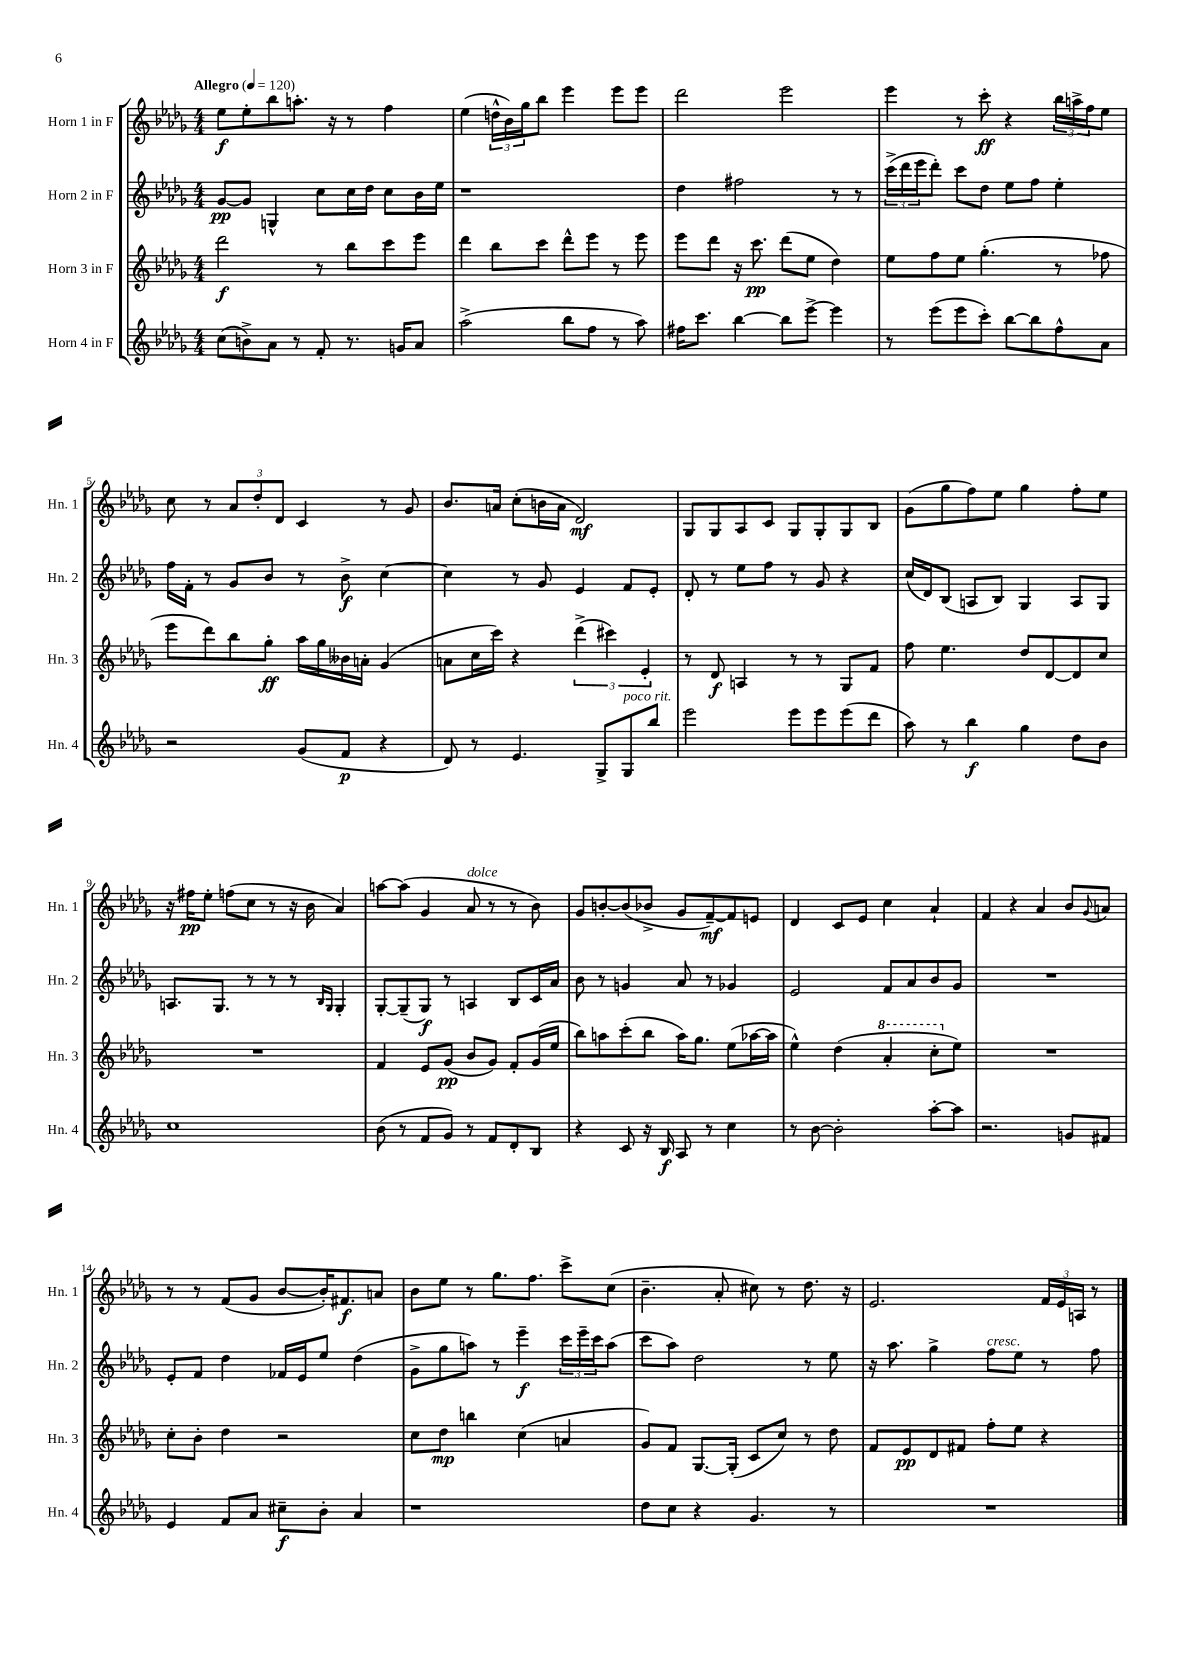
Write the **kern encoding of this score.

**kern	**dynam	**kern	**dynam	**kern	**dynam	**kern	**dynam
*part4	*part4	*part3	*part3	*part2	*part2	*part1	*part1
*staff4	*staff4	*staff3	*staff3	*staff2	*staff2	*staff1	*staff1
*I"Horn 4 in F	*	*I"Horn 3 in F	*	*I"Horn 2 in F	*	*I"Horn 1 in F	*
*I'Hn. 4	*	*I'Hn. 3	*	*I'Hn. 2	*	*I'Hn. 1	*
*clefG2	*	*clefG2	*	*clefG2	*	*clefG2	*
*k[b-e-a-d-g-]	*	*k[b-e-a-d-g-]	*	*k[b-e-a-d-g-]	*	*k[b-e-a-d-g-]	*
*M4/4	*	*M4/4	*	*M4/4	*	*M4/4	*
*MM120	*	*MM120	*	*MM120	*	*MM120	*
=1	=1	=1	=1	=1	=1	=1	=1
!	!	!	!	!	!	!LO:TX:a:B:t=Allegro	!
(8cc\L	.	2ddd-\	f	[8g-/L	pp	8ee-\L	f
8bn^\)	.	.	.	8g-/J]	.	8ee-'\	.
8a-\J	.	.	.	4Gn^^/	.	8bb-\	.
8r	.	.	.	.	.	8.aan'\J	.
8f'/	.	8r	.	8cc\L	.	.	.
.	.	.	.	.	.	16r	.
8.r	.	8bb-\L	.	16cc\L	.	8r	.
.	.	.	.	16dd-\JJ	.	.	.
.	.	8ccc\	.	8cc\L	.	4ff\	.
16gn/KL	.	.	.	.	.	.	.
8a-/J	.	8eee-\J	.	16b-\L	.	.	.
.	.	.	.	16ee-\JJ	.	.	.
=2	=2	=2	=2	=2	=2	=2	=2
(2aa-^\	.	4ddd-\	.	1r	.	(4ee-\	.
.	.	8bb-\L	.	.	.	24ddn^^\LL	.
.	.	.	.	.	.	24b-\)	.
.	.	.	.	.	.	24gg-\J	.
.	.	8ccc\J	.	.	.	8bb-\J	.
8bb-\L	.	8ddd-^^\L	.	.	.	4eee-\	.
8ff\J	.	8eee-\J	.	.	.	.	.
8r	.	8r	.	.	.	8eee-\L	.
8aa-\)	.	8eee-\	.	.	.	8eee-\J	.
=3	=3	=3	=3	=3	=3	=3	=3
16ff#X\KL	.	8eee-\L	.	4dd-\	.	2ddd-\	.
8.ccc\J	.	.	.	.	.	.	.
.	.	8ddd-\J	.	.	.	.	.
[4bb-\	.	16r	.	2ff#X\	.	.	.
.	.	8.ccc\	pp	.	.	.	.
8bb-\L]	.	(8ddd-\L	.	.	.	2eee-\	.
[8eee-^\J	.	8ee-\J	.	.	.	.	.
4eee-\]	.	4dd-\)	.	8r	.	.	.
.	.	.	.	8r	.	.	.
=4	=4	=4	=4	=4	=4	=4	=4
8r	.	8ee-\L	.	(24ccc^\LL	.	4eee-\	.
.	.	.	.	24ddd-\	.	.	.
.	.	.	.	24eee-\J	.	.	.
(8eee-\L	.	8ff\	.	8ddd-'\J)	.	.	.
8eee-\	.	8ee-\J	.	8ccc\L	.	8r	.
8ccc'\J)	.	(4.gg-'\	.	8dd-\J	.	8ccc'\	ff
[8bb-\L	.	.	.	8ee-\L	.	4r	.
8bb-\]	.	.	.	8ff\J	.	.	.
8ff^^\	.	8r	.	4ee-'\	.	24bb-\LL	.
.	.	.	.	.	.	24aan^\	.
.	.	.	.	.	.	24ff\J	.
8a-\J	.	8ff-X\	.	.	.	8ee-\J	.
!!LO:LB:g=z
=5	=5	=5	=5	=5	=5	=5	=5
2r	.	8eee-\L	.	16ff\LL	.	8cc\	.
.	.	.	.	16f'\JJ	.	.	.
.	.	8ddd-\)	.	8r	.	8r	.
.	.	8bb-\	.	8g-/L	.	12a-/L	.
.	.	.	.	.	.	12dd-'/	.
.	.	8gg-'\J	ff	8b-/J	.	.	.
.	.	.	.	.	.	12d-/J	.
(8g-/L	.	16aa-\LL	.	8r	.	4c/	.
.	.	16gg-\	.	.	.	.	.
8f/J	p	16b--X\	.	8b-^\	f	.	.
.	.	16an'\JJ	.	.	.	.	.
4r	.	(4g-/	.	[4cc\	.	8r	.
.	.	.	.	.	.	8g-/	.
=6	=6	=6	=6	=6	=6	=6	=6
8d-/)	.	8an\L	.	4cc\]	.	8.b-/L	.
8r	.	16cc\L	.	.	.	.	.
.	.	16ccc\JJ)	.	.	.	16an/Jk	.
4.e-/	.	4r	.	8r	.	(8cc'\L	.
.	.	.	.	8g-/	.	16bn\L	.
.	.	.	.	.	.	16a\JJ	.
.	.	(6ddd-^\	.	4e-/	.	2d-/)	mf
8G-^/L	.	.	.	.	.	.	.
.	.	6ccc#X\)	.	.	.	.	.
!LO:TX:a:i:t=poco rit.	!	!	!	!	!	!	!
8G-/	.	.	.	8f/L	.	.	.
.	.	6e-'/	.	.	.	.	.
8bb-/J	.	.	.	8e-'/J	.	.	.
=7	=7	=7	=7	=7	=7	=7	=7
2eee-\	.	8r	.	8d-'/	.	8G-/L	.
.	.	8d-/	f	8r	.	8G-/	.
.	.	4An/	.	8ee-\L	.	8A-/	.
.	.	.	.	8ff\J	.	8c/J	.
8eee-\L	.	8r	.	8r	.	8G-/L	.
8eee-\	.	8r	.	8g-/	.	8G-'/	.
(8eee-\	.	8G-/L	.	4r	.	8G-/	.
8ddd-\J	.	8f/J	.	.	.	8B-/J	.
=8	=8	=8	=8	=8	=8	=8	=8
8aa-\)	.	8ff\	.	(16cc/LL	.	(8g-\L	.
.	.	.	.	16d-/J)	.	.	.
8r	.	4.ee-\	.	(8B-/J	.	8gg-\	.
4bb-\	f	.	.	8An/L	.	8ff\)	.
.	.	.	.	8B-/J)	.	8ee-\J	.
4gg-\	.	8dd-/L	.	4G-/	.	4gg-\	.
.	.	[8d-/	.	.	.	.	.
8dd-\L	.	8d-/]	.	8A/L	.	8ff'\L	.
8b-\J	.	8cc/J	.	8G-/J	.	8ee-\J	.
!!LO:LB:g=z
=9	=9	=9	=9	=9	=9	=9	=9
1cc	.	1r	.	8.An/L	.	16r	.
.	.	.	.	.	.	16ff#X\KL	pp
.	.	.	.	.	.	8ee-'\J	.
.	.	.	.	8.G-/J	.	.	.
.	.	.	.	.	.	(8ffn\L	.
.	.	.	.	8r	.	8cc\J	.
.	.	.	.	8r	.	8r	.
.	.	.	.	8r	.	16r	.
.	.	.	.	.	.	16b-\	.
.	.	.	.	16qqB-/LL	.	.	.
.	.	.	.	16qqG-/JJ	.	.	.
.	.	.	.	4G-'/	.	4a-/)	.
=10	=10	=10	=10	=10	=10	=10	=10
(8b-\	.	4f/	.	[8G-'/L	.	[8aan\L	.
8r	.	.	.	(8G-~/]	.	(8aa\J]	.
8f/L	.	8e-/L	.	8G-/J)	f	4g-/	.
8g-/J)	.	(8g-/J	pp	8r	.	.	.
!	!	!	!	!	!	!LO:TX:a:i:t=dolce	!
8r	.	8b-/L	.	4An/	.	8a-/	.
8f/L	.	8g-/J)	.	.	.	8r	.
8d-'/	.	8f'/L	.	8B-/L	.	8r	.
8B-/J	.	(16g-/L	.	16c/L	.	8b-\)	.
.	.	16ee-/JJ	.	16a-/JJ	.	.	.
=11	=11	=11	=11	=11	=11	=11	=11
4r	.	8bb-\L)	.	8b-\	.	8g-/L	.
.	.	8aan\	.	8r	.	[8bn'/	.
8c/	.	(8ccc'\	.	4gn/	.	(8b/]	.
16r	.	8bb-\J	.	.	.	8b-X^/J	.
16B-/	f	.	.	.	.	.	.
8A-/	.	16aa\KL)	.	8a-/	.	8g-/L	.
.	.	8.gg-\J	.	.	.	.	.
8r	.	.	.	8r	.	[8f~/)	mf
4cc\	.	(8ee-\L	.	4g-X/	.	8f/]	.
.	.	[16aa-X\L	.	.	.	8en/J	.
.	.	16aa-\JJ]	.	.	.	.	.
=12	=12	=12	=12	=12	=12	=12	=12
8r	.	4ee-^^\)	.	2e-/	.	4d-/	.
[8b-\	.	.	.	.	.	.	.
2b-'\]	.	(4dd-\	.	.	.	8c/L	.
.	.	.	.	.	.	8e-/J	.
*	*	*8va	*	*	*	*	*
.	.	4aa-'/	.	8f/L	.	4cc\	.
.	.	.	.	8a-/	.	.	.
[8aa-'\L	.	8ccc'\L	.	8b-/	.	4a-`/	.
*	*	*X8va	*	*	*	*	*
8aa-\J]	.	8ee-\J)	.	8g-/J	.	.	.
=13	=13	=13	=13	=13	=13	=13	=13
2.r	.	1r	.	1r	.	4f/	.
.	.	.	.	.	.	4r	.
.	.	.	.	.	.	4a-/	.
8gn/L	.	.	.	.	.	8b-/L	.
.	.	.	.	.	.	8qqg-/	.
8f#X/J	.	.	.	.	.	8an/J	.
!!LO:LB:g=z
=14	=14	=14	=14	=14	=14	=14	=14
4e-/	.	8cc'\L	.	8e-'/L	.	8r	.
.	.	8b-'\J	.	8f/J	.	8r	.
8f/L	.	4dd-\	.	4dd-\	.	(8f/L	.
8a-/J	.	.	.	.	.	8g-/J	.
8cc#X~\L	f	2r	.	16f-X/LL	.	[8b-/L	.
.	.	.	.	16e-/J	.	.	.
8b-'\J	.	.	.	8ee-/J	.	16b-'/K])	.
.	.	.	.	.	.	8.f#X/	f
4a-/	.	.	.	(4dd-\	.	.	.
.	.	.	.	.	.	8an/J	.
=15	=15	=15	=15	=15	=15	=15	=15
1r	.	8cc\L	.	8g-^\L	.	8b-\L	.
.	.	8dd-\J	mp	8gg-\	.	8ee-\J	.
.	.	4bbn\	.	8aan\J)	.	8r	.
.	.	.	.	8r	.	8.gg-\L	.
.	.	(4cc\	.	4eee-~\	f	.	.
.	.	.	.	.	.	8.ff\J	.
.	.	4an/	.	24ccc\LL	.	8ccc^\L	.
.	.	.	.	24eee-~\	.	.	.
.	.	.	.	24ccc\J	.	.	.
.	.	.	.	(8aa\J	.	(8cc\J	.
=16	=16	=16	=16	=16	=16	=16	=16
8dd-\L	.	8g-/L)	.	8ccc\L	.	4.b-~\	.
8cc\J	.	8f/J	.	8aa-\J)	.	.	.
4r	.	[8.G-/L	.	2dd-\	.	.	.
.	.	.	.	.	.	8a-'/	.
.	.	(16G-'/Jk]	.	.	.	.	.
4.g-/	.	8c/L	.	.	.	8cc#X\)	.
.	.	8cc/J)	.	.	.	8r	.
.	.	8r	.	8r	.	8.dd-\	.
8r	.	8dd-\	.	8ee-\	.	.	.
.	.	.	.	.	.	16r	.
=17	=17	=17	=17	=17	=17	=17	=17
1r	.	8f/L	.	16r	.	2.e-/	.
.	.	.	.	8.aa-\	.	.	.
.	.	8e-/	pp	.	.	.	.
.	.	8d-/	.	4gg-^\	.	.	.
.	.	8f#X/J	.	.	.	.	.
!	!	!	!	!LO:TX:a:i:t=cresc.	!	!	!
.	.	8ff'\L	.	8ff\L	.	.	.
.	.	8ee-\J	.	8ee-\J	.	.	.
.	.	4r	.	8r	.	24f/LL	.
.	.	.	.	.	.	24e-/	.
.	.	.	.	.	.	24An/JJ	.
.	.	.	.	8ff\	.	8r	.
==	==	==	==	==	==	==	==
*-	*-	*-	*-	*-	*-	*-	*-
